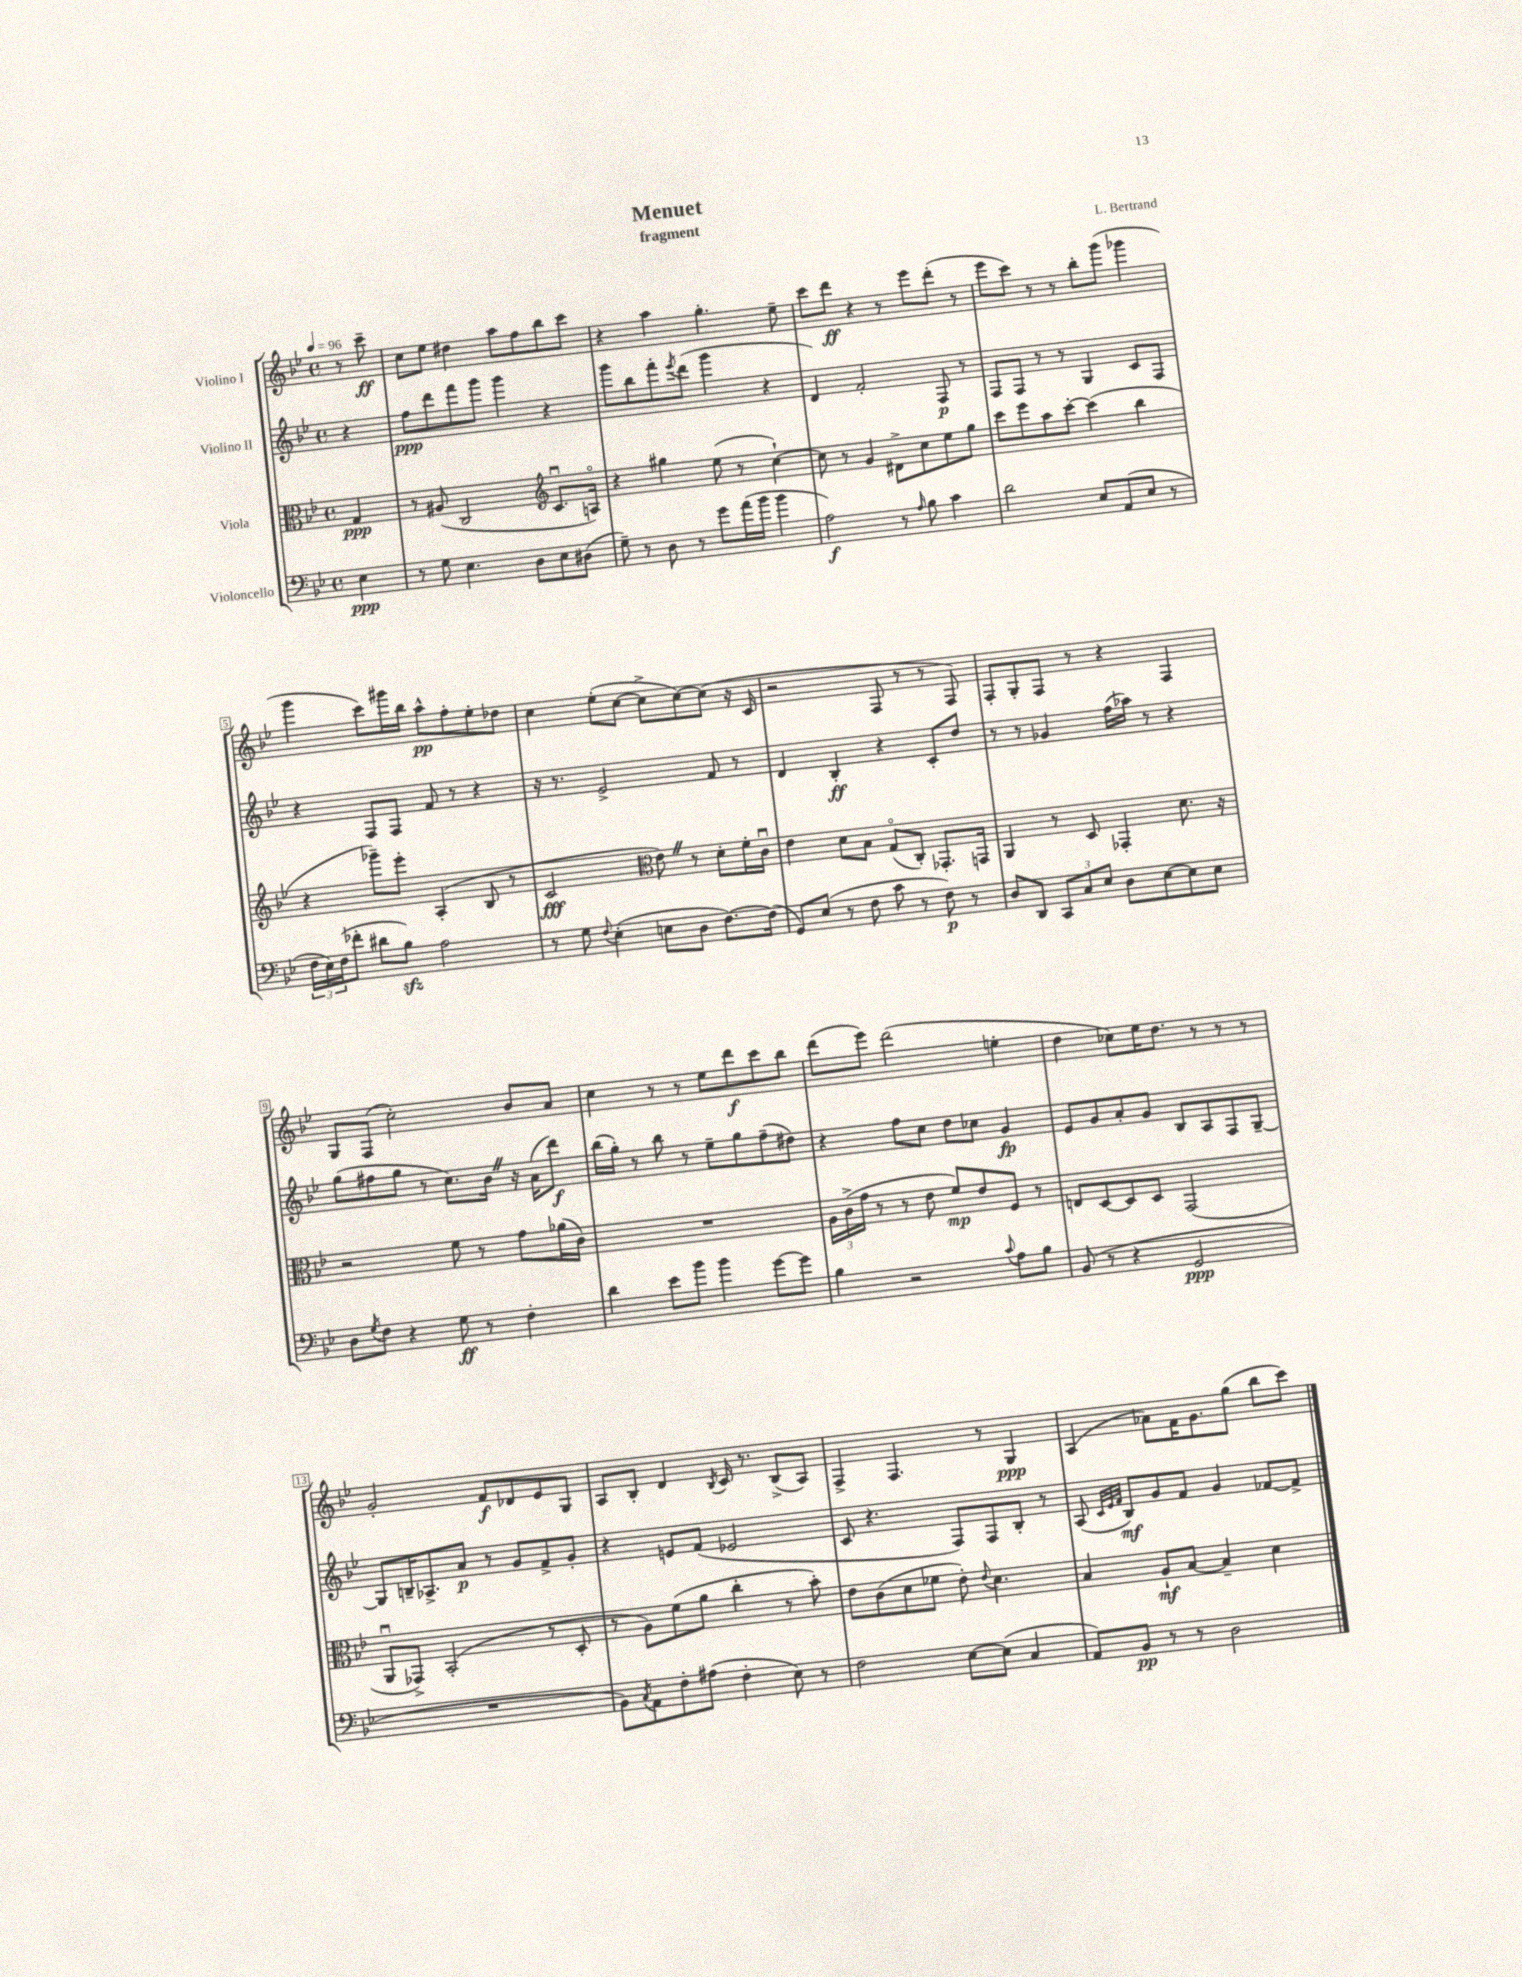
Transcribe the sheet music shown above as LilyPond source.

\header { title = "Menuet" composer = "L. Bertrand" subtitle = "fragment" }
<<
\new StaffGroup <<
\new Staff = "s0" \with { instrumentName = "Violino I" } {
    \clef treble \key bes \major \defaultTimeSignature \time 4/4 \partial 4 \tempo 4 = 96
    r8 c'''8--\ff |
    c''8 ees''8 dis''4 a''8 f''8 bes''8 c'''8 |
    r4 a''4 g''4.-. ees''8-- |
    c'''8 d'''8\ff r4 r8 ees'''8 d'''8-.( r8 |
    ees'''8 c'''8) r8 r8 bes''8-. g'''8( ges'''4 |
    g'''4 c'''8) gis'''16 bes''16 a''8-^\pp f''8-. ees''8-. des''8 |
    c''4 ees''8-.( c''8~ c''8-> c''8~) c''8( r16 c'16 |
    r2 f8 r8 r8 f8) |
    f8-. g8-. f8 r8 r4 f4 |
    g8 f8( c''2-.) bes'8 a'8 |
    c''4 r8 r8 ees''8 d'''8\f c'''8 bes''8 |
    d'''8( ees'''8) d'''2( e''4-. |
    d''4 ces''8) ees''16 d''8. r8 r8 r8 |
    g'2-. f'8\f des'8 ees'8 g8 |
    a8 bes8-. d'4 \acciaccatura { bes8 } c'16 r8. bes8->( a8) |
    f4-> f4. r8 g4\ppp |
    a4( aes'8) f'16 g'8. g''8( bes''8 c'''8) \bar "|." |
}
\new Staff = "s1" \with { instrumentName = "Violino II" } {
    \clef treble \key bes \major \defaultTimeSignature \time 4/4 \partial 4
    r4 |
    f''8\ppp d'''8 f'''8 g'''8 g'''4 r4 |
    g'''8 bes''8 f'''8-. \acciaccatura { ees'''8 } d'''8( g'''4 r4 |
    d'4) f'2-. f8\p r8 |
    f8 f8 r8 r8 g4 c'8 f8 |
    r4 f8 f8 f'8 r8 r4 |
    r16 r8. ees'2-> f'8 r8 |
    d'4 bes4-.\ff r4 c'8-. d''8 |
    r8 r8 ges'4 f''16( aes''16) r8 r4 |
    g''8( fis''8 g''8 r8 c''8.) bes'16 \once \override BreathingSign.text = \markup { \musicglyph "scripts.caesura.straight" } \breathe r16 a'16( d'''8\f) |
    bes''16( g''16-.) r8 bes''8 r8 ees''8-- g''8 f''8--( dis''8) |
    r4 f''8 c''8 d''8 ces''8 g'4\fp |
    ees'8 g'8 a'8-. g'8 bes8 a8 f8 g8~-- |
    g8 b16-- aes8.-> a'8\p r8 g'8 f'8-> g'8-. |
    r4 e'8 f'8( ees'2 |
    c'8 r4. f8) f8 bes8-. r8 |
    a8( \grace { c'32 ees'32 f'32 } bes8\mf) g'8 f'8 g'4 fes'8~ fes'8-> \bar "|." |
}
\new Staff = "s2" \with { instrumentName = "Viola" } {
    \clef alto \key bes \major \defaultTimeSignature \time 4/4 \partial 4
    g4\ppp |
    r8 ais8( c2 \clef treble c'8.\downbow a16\flageolet) |
    r4 gis''4 ees''8( r8 c''4~-!) |
    c''8 r8 g'4 dis'8-> c''8 ees''8 g''8 |
    c'''8 ees'''8 a''8 c'''8~-. c'''4( bes''4 |
    r4 ges'''8--) ees'''8-. a4-.( bes8 r8 |
    c'2\fff \clef alto ees'8) \once \override BreathingSign.text = \markup { \musicglyph "scripts.caesura.straight" } \breathe r8 d'8-. f'16-. c'16\downbow |
    ees'4 d'8 bes8 g8\flageolet( c8-.) ges,8.-. g,16 |
    a,4 r8 d8 ges,4-. d'8. r16 |
    r2 f'8 r8 g'8 aes'16( c'16) |
    R1 |
    \tuplet 3/2 { a16 c'16->( g'16 } r8 r8 ees'8 f'8\mp) ees'8 f8 r8 |
    e8 d8~ d8 d8 g,2( |
    a,8\downbow ges,8->) bes,2-.( r8 d8-. |
    r8 a8) f'8( a'8 c''4-. r8 bes'8-.) |
    ees'8 c'8( d'8 fes'8 ees'8-.) \appoggiatura { ees'8 } d'4. |
    bes4 a8-!\mf bes8~ bes4-- d'4 \bar "|." |
}
\new Staff = "s3" \with { instrumentName = "Violoncello" } {
    \clef bass \key bes \major \defaultTimeSignature \time 4/4 \partial 4
    ees4\ppp |
    r8 g8 ees4. d8 ees8 dis8( |
    g8--) r8 d8 r8 g'8 a'16( bes'16 bes'4 |
    a2\f) r8 \grace { a16 } bes8 c'4 |
    d'2 ees8 a,8( ees8 r8 |
    \tuplet 3/2 { f16 ees16) f16( } fes'8-. dis'8 bes8\sfz) a2 |
    r8 g8 \appoggiatura { f8 } ees4-.( e8 d8 f8.~) f16( |
    g,8) ees8( r8 f8 c'8 r8 f8\p) r8 |
    d8 d,8 \tuplet 3/2 { c,8 c8 ees8 } d8 ees8~ ees8 ees8 |
    d8 \acciaccatura { g8 } f8 r4 g8\ff r8 f4-. |
    d'4 ees'8 bes'8 bes'4 g'8~ g'8 |
    bes4 r2 \appoggiatura { c'8 } a8 bes8 |
    bes,8( r8 r4 g,2\ppp |
    R1 |
    bes,8) \acciaccatura { c8 } a,8 f8-. ais8( f4-. ees8) r8 |
    f2 ees8~ ees8( c4 |
    a,8) bes,8\pp r8 r8 d2 \bar "|." |
}
>>
>>
\layout { \context { \Score \override BarNumber.stencil = #(make-stencil-boxer 0.1 0.3 ly:text-interface::print) } }
